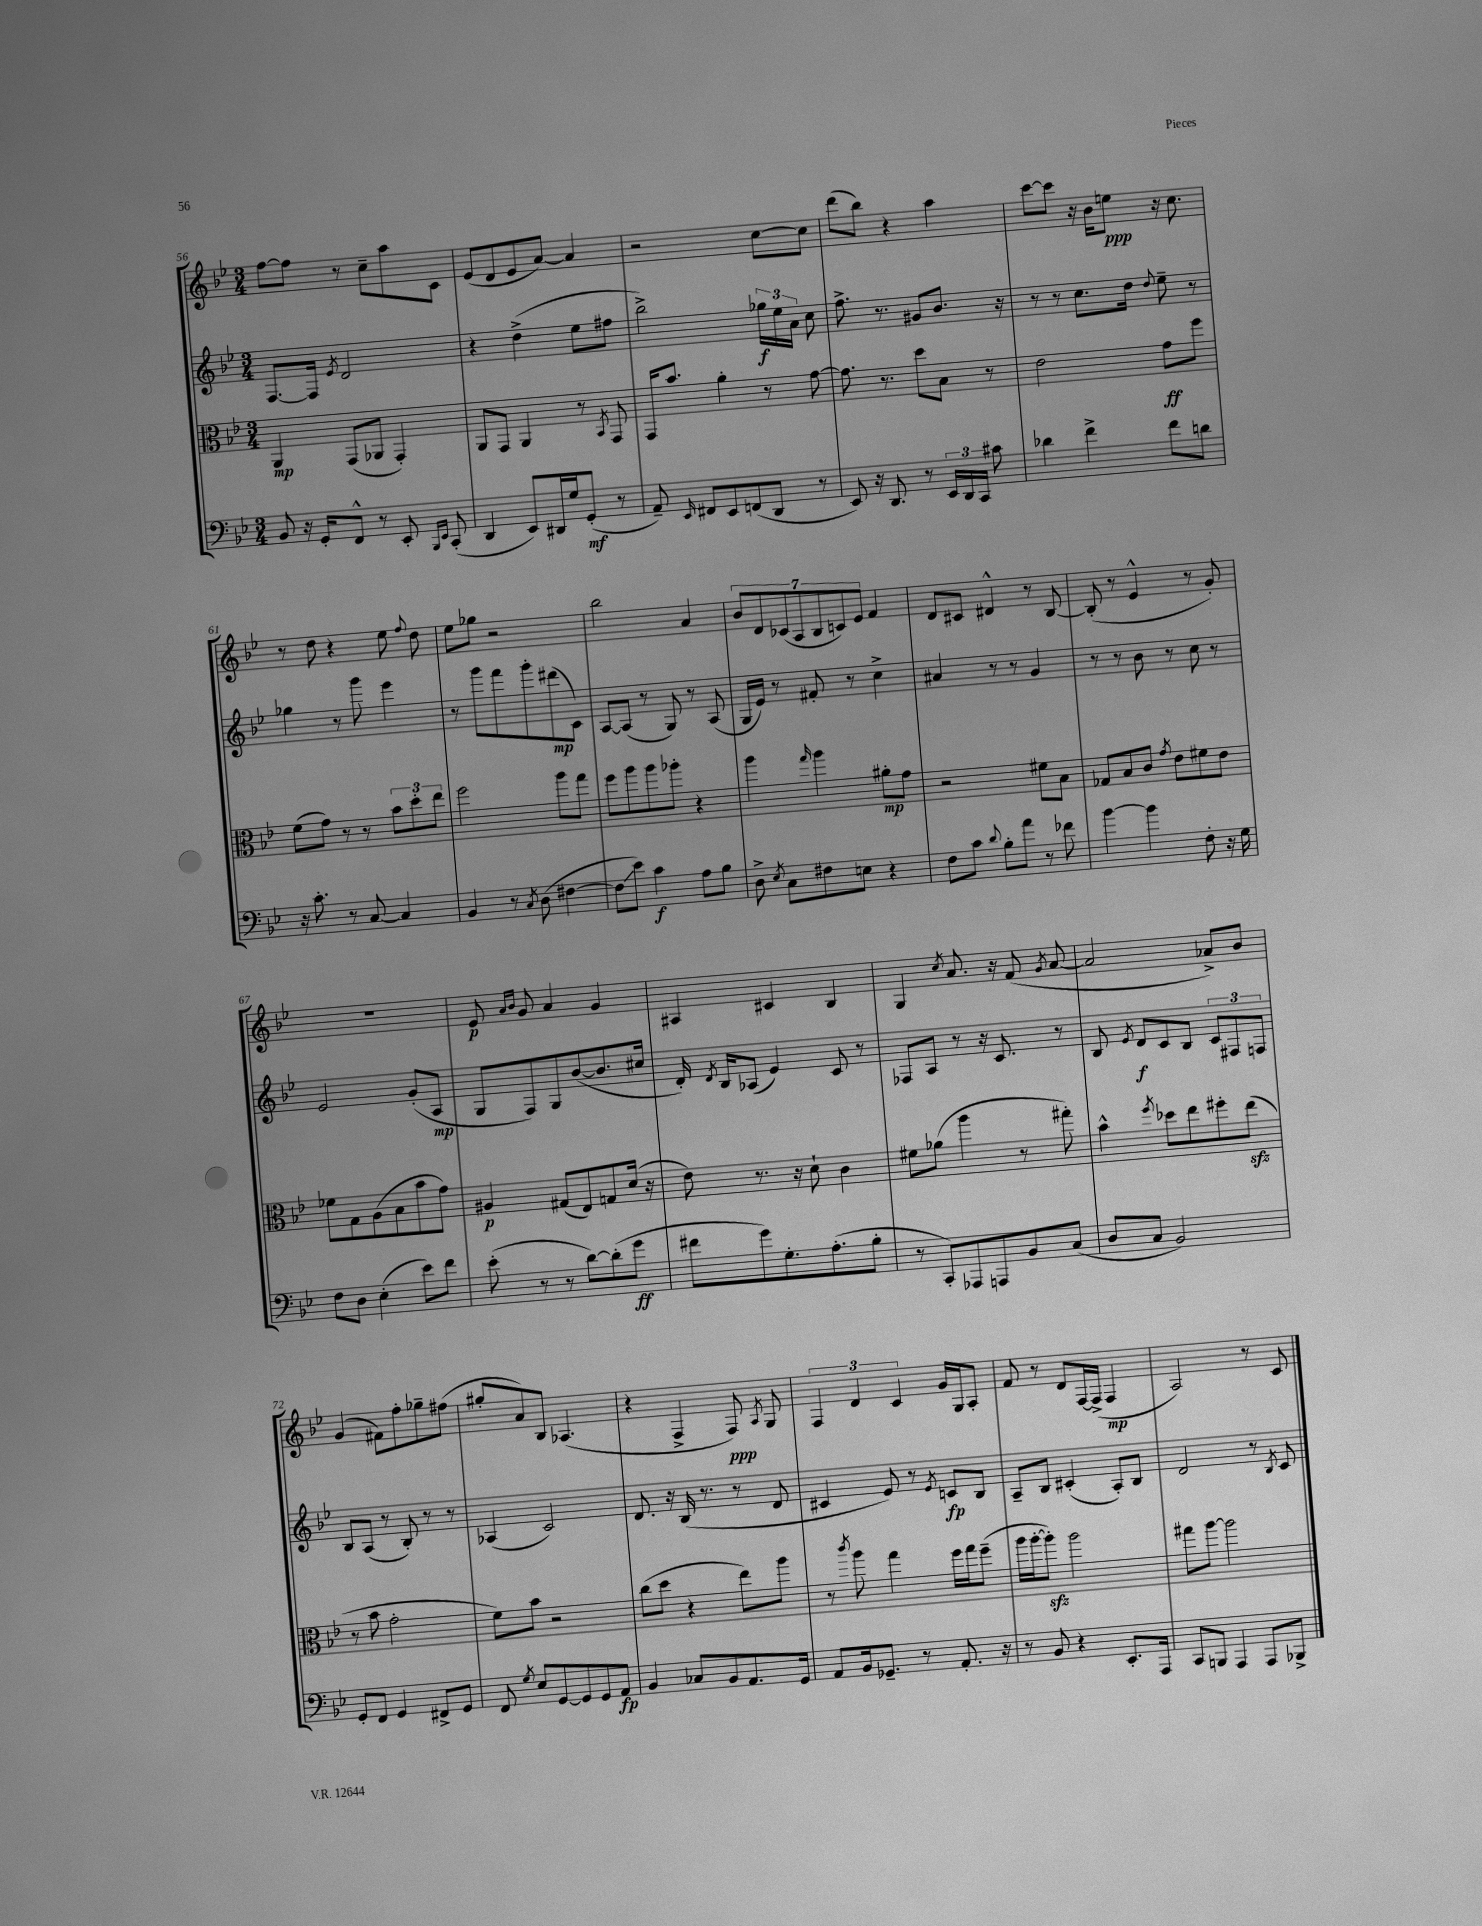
<<
\new StaffGroup <<
\new Staff = "s0" {
    \clef treble \key bes \major \numericTimeSignature \time 3/4
    \autoBeamOff f''8[~ f''8] r8 c''8[-- a''8 c'8] |
    ees'8[( d'8 ees'8 a'8]~) a'4 |
    r2 c''8[~ c''8] |
    d'''8[( bes''8]) r4 a''4 |
    c'''8[~ c'''8] r16 bes'16[ e''8]\ppp r16 c''8. |
    r8 d''8 r4 ees''8 \appoggiatura { f''8 } d''8 |
    ees''8[ ges''8] r2 |
    bes''2 a'4 |
    \tuplet 7/4 { bes'8[ d'8 ces'8( a8 bes8 c'8) ees'8] } f'4 |
    d'8[ cis'8] dis'4-^ r8 bes8~ |
    bes8-.( r8 ees'4-^ r8 g'8-.) |
    R2. |
    ees'8\p \grace { a'16[ bes'16] } g'8 a'4 g'4 |
    ais4 cis'4 bes4 |
    g4 \acciaccatura { c''8 } a'8. r16 f'8( \acciaccatura { g'8 } a'8~ |
    a'2 aes'8[->) bes'8] |
    g'4( fis'8[) f''8-. ges''8-- fis''8]( |
    gis''8[-. a'8) bes8] aes4.( |
    r4 f4-> f8\ppp) \acciaccatura { a8 } g8 |
    \tuplet 3/2 { f4 d'4 c'4 } g'16[ g16 a8]-. |
    f'8 r8 d'8[ f16~ f16]->( f4\mp |
    a2) r8 c'8 \bar "|." |
}
\new Staff = "s1" {
    \clef treble \key bes \major \numericTimeSignature \time 3/4
    \autoBeamOff f8.[~ f16] \acciaccatura { ees'8 } d'2 |
    r4 d''4->( ees''8[ fis''8] |
    bes''2->) \tuplet 3/2 { ges''16[\f ees''16 a'16] } c''8 |
    f''8.-> r8. gis'8[ bes'8.] r16 |
    r8 r8 c''8.[ d''16] \appoggiatura { d''8 } ees''8-- r8 |
    ges''4 r8 g'''8 ees'''4 |
    r8 g'''8[ f'''8 g'''8-. dis'''8\mp( c'8]) |
    a8[~ a8]( r8 g8) r8 a8( |
    g16[ ees'16]) r8 fis'8-. r8 c''4-> |
    ais'4 r8 r8 g'4 |
    r8 r8 bes'8 r8 c''8 r8 |
    ees'2 g'8[-.( a8]\mp |
    g8[ f8) g8 bes'8~( bes'8. cis''16] |
    d'16-.) \acciaccatura { d'8 } bes16[ aes8]( ees'4) c'8 r8 |
    fes8[ a8] r8 r16 c'8. r8 |
    bes8 \acciaccatura { ees'8 } d'8[\f c'8 bes8] \tuplet 3/2 { c'8[ fis8 f8] } |
    bes8[ a8]( r8 bes8-.) r8 r8 |
    aes4( c'2) |
    d'8. r16 bes16( r8. r8 d'8 |
    cis'4 ees'8) r8 \acciaccatura { ees'8 } c'8[\fp bes8] |
    a8[-- bes8] cis'4-.( a8[-.) bes8] |
    d'2 r8 \acciaccatura { bes8 } c'8 \bar "|." |
}
\new Staff = "s2" {
    \clef alto \key bes \major \numericTimeSignature \time 3/4
    \autoBeamOff a,4\mp g,8[( aes,8] g,4-.) |
    a,8[ g,8] a,4 r8 \acciaccatura { bes,8 } g,8 |
    g,16[ bes'8.] a'4-. r8 g'8~ |
    g'8. r8. d''8[ bes8] r8 |
    ees'2 g'8[\ff f''8] |
    f'8[( g'8]) r8 r8 \tuplet 3/2 { bes'8[ d''8-. ees''8] } |
    f''2 a''8[ g''8] |
    f''8[ a''8 a''8 aes''8]-. r4 |
    a''4 \grace { g''16 } a''4 ais'8[-.\mp g'8] |
    r2 fis'8[ bes8] |
    ges8[ bes8 c'8] \acciaccatura { g'8 } ees'8[ fis'8 ees'8] |
    fes'8[ g8 a8( bes8 bes'8 g'8]) |
    ais4\p gis8[( ees8) g8 d'16]( r16 |
    ees'8) r8. r16 d'8-! c'4 |
    fis'8[ aes'8]( a''4 r8 gis''8-.) |
    bes'4-^ \acciaccatura { f''8 } des''8[ ees''8 fis''8-. ees''8]\sfz( |
    r8 bes'8 g'2-. |
    f'8[) bes'8] r2 |
    c''8[( d''8] r4 ees''8[) a''8] |
    r8 \acciaccatura { c'''8 } a''8 g''4 f''16[ g''16 f''8]--( |
    a''16[ a''16~-. a''8]-.\sfz) a''2 |
    gis''8[ a''8]~ a''2 \bar "|." |
}
\new Staff = "s3" {
    \clef bass \key bes \major \numericTimeSignature \time 3/4
    \autoBeamOff bes,8 r16 g,16[-. f,8]-^ r8 ees,8-. \grace { bes,,16[ ees,16] } c,8-.( |
    d,4 ees,8[) dis,16 g16 g,8]-.\mf( r8 |
    a,8--) \grace { ees,16 } fis,8[ ees,8 f,8( d,8] r8 |
    ees,8) r16 d,8. r8 \tuplet 3/2 { ees,16[ d,16 c,16] } cis'8 |
    des'4 f'4-> f'8[ d'8] |
    r16 c'8.-. r8 c8~ c4 |
    bes,4 r8 \acciaccatura { c8 } d8( fis4~ |
    fis8[\glissando ees'8]) c'4\f a8[ bes8] |
    d8-> \acciaccatura { ees8 } c8[ fis8 e8] r4 |
    f8[ c'8] \appoggiatura { d'8 } bes8[-. a'8] r8 fes'8 |
    bes'4~ bes'4 f8-. r16 g16 |
    f8[ d8] ees4-.( ees'8[) f'8] |
    ees'8-.( r8 r8 d'8[~) d'8-.( g'8]\ff |
    fis'8[ g'8) g8.-. a8.-.( bes8]-. |
    r8 c,8[-.) aes,,8 a,,8 bes,8 c8]( |
    d8[ c8] bes,2) |
    g,8[-. f,8] g,4 fis,8[-> g,8] |
    f,8 \acciaccatura { g8 } ees8[ g,8~ g,8 g,8 a,8]\fp |
    bes,4 ces8[ bes,8 a,8. g,16] |
    a,8[ bes,16 ges,8.]-- r8 a,8.-. r16 |
    r8 bes,8 r4 ees,8.[-. a,,16] |
    c,8[ b,,8] a,,4 a,,8[ bes,,8]-> \bar "|." |
}
>>
>>
\layout { \context { \Score currentBarNumber = #56 } }
